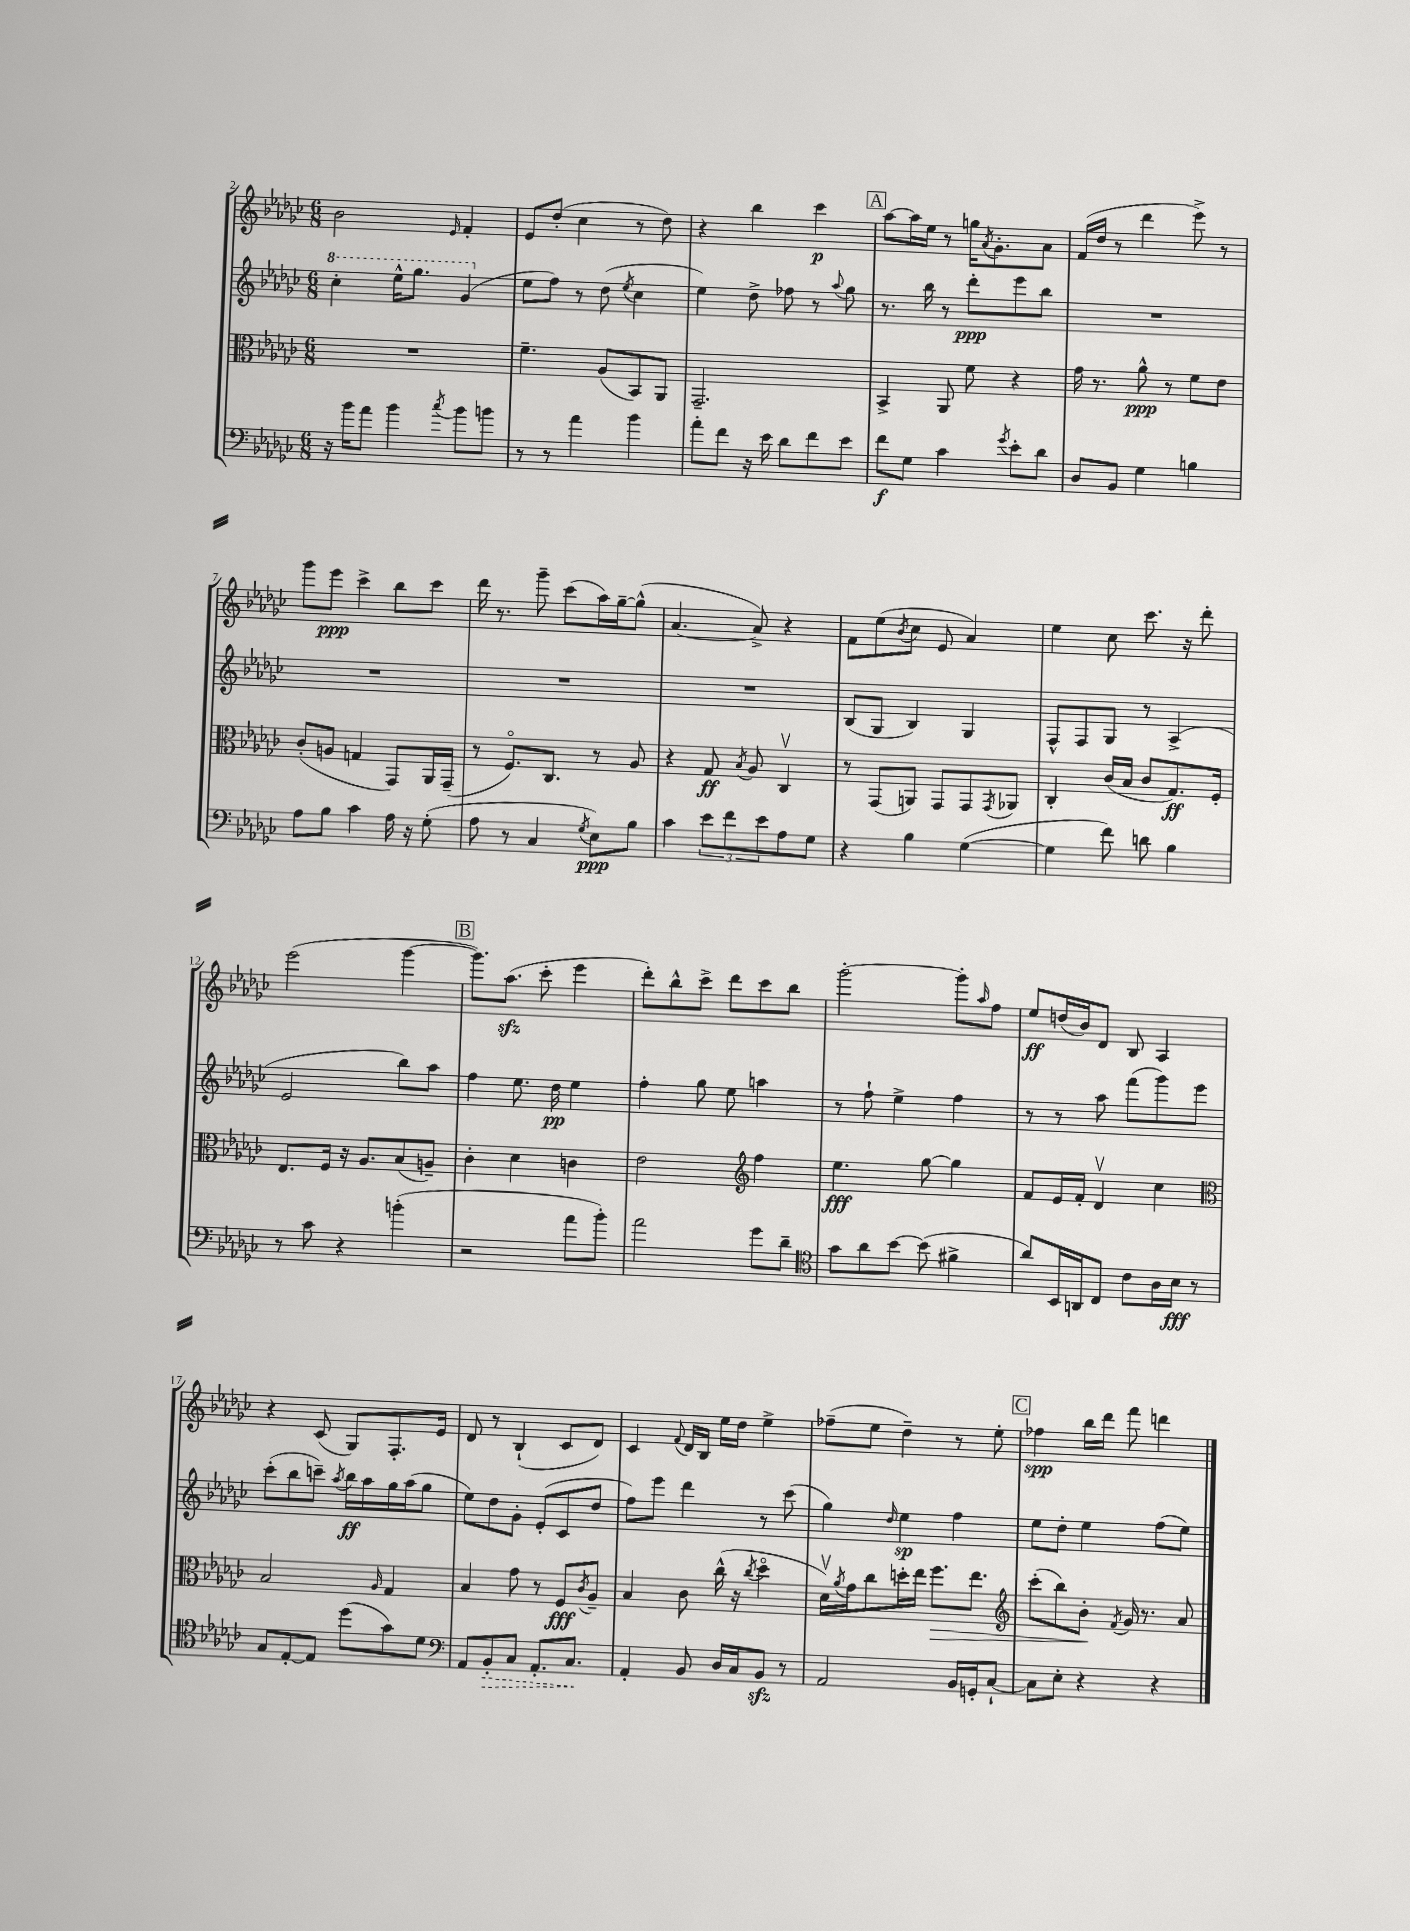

**kern	**dynam	**kern	**dynam	**kern	**dynam	**kern	**dynam
*part4	*part4	*part3	*part3	*part2	*part2	*part1	*part1
*staff4	*staff4	*staff3	*staff3	*staff2	*staff2	*staff1	*staff1
*clefF4	*	*clefC3	*	*clefG2	*	*clefG2	*
*k[b-e-a-d-g-c-]	*	*k[b-e-a-d-g-c-]	*	*k[b-e-a-d-g-c-]	*	*k[b-e-a-d-g-c-]	*
*M6/8	*	*M6/8	*	*M6/8	*	*M6/8	*
*	*	*	*	*8va	*	*	*
=2	=2	=2	=2	=2	=2	=2	=2
16r	.	2.r	.	4ccc-'\	.	2b-\	.
16b-\KL	.	.	.	.	.	.	.
8a-\J	.	.	.	.	.	.	.
4b-\	.	.	.	16eee-^^\KL	.	.	.
.	.	.	.	8.ggg-\J	.	.	.
8qcc-/	.	.	.	.	.	16qqe-/	.
8b-\L	.	.	.	(4gg-/	.	4f'/	.
8bn\J	.	.	.	.	.	.	.
=3	=3	=3	=3	=3	=3	=3	=3
*	*	*	*	*X8va	*	*	*
8r	.	4.f~\	.	8ee-\L	.	8e-/L	.
8r	.	.	.	8ff\J)	.	(8dd-'/J	.
4a-\	.	.	.	8r	.	4cc-\	.
.	.	(8A-/L	.	(8dd-\	.	.	.
.	.	.	.	8qee-/	.	.	.
4b-\	.	8BB-/)	.	4cc-\	.	8r	.
.	.	8AA-/J	.	.	.	8dd-\)	.
=4	=4	=4	=4	=4	=4	=4	=4
8a-'\L	.	2.GG-~/	.	4ee-\)	.	4r	.
8f\J	.	.	.	.	.	.	.
16r	.	.	.	8dd-^\	.	4bb-\	.
16e-\	.	.	.	.	.	.	.
8d-\L	.	.	.	8ff-X\	.	.	.
8f\	.	.	.	8r	.	4ccc-\	p
.	.	.	.	8qqaa-/	.	.	.
8e-\J	.	.	.	8gg-\	.	.	.
!!LO:REH:place=s1:t=A
=5	=5	=5	=5	=5	=5	=5	=5
8f\L	f	4BB-^/	.	8.r	.	[8aa-\L	.
8G-\J	.	.	.	.	.	16aa-\L]	.
.	.	.	.	16bb-\	.	16ee-\JJ	.
4c-\	.	8AA-/	.	8r	.	8r	.
.	.	8f\	.	8ddd-'\L	ppp	16ggn\KL	.
.	.	.	.	.	.	8qa-/	.
.	.	.	.	.	.	8.g-'\	.
8qg-/	.	.	.	.	.	.	.
8e-'\L	.	4r	.	8eee-\	.	.	.
8d-\J	.	.	.	8bb-\J	.	8a-\J	.
=6	=6	=6	=6	=6	=6	=6	=6
8D-/L	.	16g-\	.	2.r	.	(16f/LL	.
.	.	8.r	.	.	.	16dd-/JJ	.
8BB-/J	.	.	.	.	.	8r	.
4G-\	.	8a-^^\	ppp	.	.	4ddd-\	.
.	.	8r	.	.	.	.	.
4Bn\	.	8f\L	.	.	.	8eee-^\)	.
.	.	8e-\J	.	.	.	8r	.
!!LO:LB:g=z
=7	=7	=7	=7	=7	=7	=7	=7
8A-\L	.	(8c-'/L	.	2.r	.	8ggg-\L	.
8B-\J	.	8An/J	.	.	.	8eee-\J	ppp
4c-\	.	4Gn/	.	.	.	4ccc-^\	.
16A-\	.	8GG-/L)	.	.	.	8bb-\L	.
16r	.	.	.	.	.	.	.
(8G-'\	.	16AA-/L	.	.	.	8ccc-\J	.
.	.	(16GG-~/JJ	.	.	.	.	.
=8	=8	=8	=8	=8	=8	=8	=8
8A-\	.	8r	.	2.r	.	16ddd-\	.
.	.	.	.	.	.	8.r	.
8r	.	8.F/L)	.	.	.	.	.
4C-/	.	.	.	.	.	8ggg-~\	.
.	.	8.C-/J	.	.	.	.	.
.	.	.	.	.	.	(8ccc-\L	.
8qG-/	.	.	.	.	.	.	.
8E-\L)	ppp	8r	.	.	.	16aa-\L)	.
.	.	.	.	.	.	[16gg-~\J	.
8B-\J	.	8A-/	.	.	.	(8gg-^^\J]	.
=9	=9	=9	=9	=9	=9	=9	=9
4c-\	.	4r	.	2.r	.	[4.a-/	.
12e-\L	.	8G-/	ff	.	.	.	.
12f\	.	.	.	.	.	.	.
.	.	8qB-/	.	.	.	.	.
.	.	8A-/	.	.	.	8a-^/])	.
12e-\	.	.	.	.	.	.	.
8A-\	.	4C-v/	.	.	.	4r	.
8G-\J	.	.	.	.	.	.	.
=10	=10	=10	=10	=10	=10	=10	=10
4r	.	8r	.	(8B-/L	.	8f\L	.
.	.	(8GG-/L	.	8G-/J	.	(8ee-\	.
.	.	.	.	.	.	8qb-/	.
4B-\	.	8AAn/J)	.	4B-/)	.	8cc-\J	.
.	.	8GG-/L	.	.	.	8e-/	.
([4G-\	.	8GG-/	.	4G-/	.	4a-/)	.
.	.	8qGG-/	.	.	.	.	.
.	.	8AA-X/J	.	.	.	.	.
=11	=11	=11	=11	=11	=11	=11	=11
4G-\]	.	4C-'/	.	8F^^/L	.	4ee-\	.
.	.	.	.	8F/	.	.	.
8f\)	.	(16c-/LL	.	8G-/J	.	8cc-\	.
.	.	16B-/JJ	.	.	.	.	.
8dn\	.	8c-/L	.	8r	.	8.ccc-\	.
4B-\	.	8.G-/)	ff	(4A-^/	.	.	.
.	.	.	.	.	.	16r	.
.	.	.	.	.	.	8ddd-'\	.
.	.	16F'/Jk	.	.	.	.	.
!!LO:LB:g=z
=12	=12	=12	=12	=12	=12	=12	=12
8r	.	8.E-/L	.	2e-/	.	(2eee-\	.
8c-\	.	.	.	.	.	.	.
.	.	16F/Jk	.	.	.	.	.
4r	.	16r	.	.	.	.	.
.	.	8.A-/L	.	.	.	.	.
(4bn'\	.	(8B-/	.	8bb-\L)	.	[4ggg-\	.
.	.	8An~/J)	.	8aa-\J	.	.	.
!!LO:REH:place=s1:t=B
=13	=13	=13	=13	=13	=13	=13	=13
2r	.	4c-'\	.	4ff\	.	8.ggg-\L])	.
.	.	.	.	.	.	(8.aa-zz\J	.
.	.	4d-\	.	8.ee-\	.	.	.
.	.	.	.	.	.	8ccc-'\	.
.	.	.	.	16dd-\	pp	.	.
8a-\L	.	4cn\	.	4ee-\	.	4eee-\	.
8b-'\J)	.	.	.	.	.	.	.
=14	=14	=14	=14	=14	=14	=14	=14
2a-\	.	2e-\	.	4ff'\	.	8ddd-'\L)	.
.	.	.	.	.	.	8bb-^^\	.
.	.	.	.	8gg-\	.	8ccc-^\J	.
.	.	.	.	8ee-\	.	8ddd-\L	.
*	*	*clefG2	*	*	*	*	*
8g-\L	.	4ff\	.	4aan\	.	8ccc-\	.
8d-~\J	.	.	.	.	.	8bb-\J	.
=15	=15	=15	=15	=15	=15	=15	=15
*clefC4	*	*	*	*	*	*	*
8g-\L	.	4.ee-\	fff	8r	.	[2ggg-'\	.
8a-\	.	.	.	8ff`\	.	.	.
[8b-\J	.	.	.	4ee-^\	.	.	.
(8b-\]	.	[8gg-\	.	.	.	.	.
4f#X^\	.	4gg-\]	.	4ff\	.	8ggg-'\L]	.
.	.	.	.	.	.	16qqaa-/	.
.	.	.	.	.	.	8ff\J	.
=16	=16	=16	=16	=16	=16	=16	=16
8a-/L)	.	8f/L	.	8r	.	8ee-/L	ff
16BB-/L	.	16e-/L	.	8r	.	(16ddn/L	.
16AAn/J	.	16f'/JJ	.	.	.	16b-/J)	.
8C-/J	.	4d-v/	.	8aa-\	.	8d-/J	.
8c-\L	.	.	.	(8fff\L	.	8B-/	.
16A-\L	.	4cc-\	.	8ggg-\)	.	4A-/	.
16B-\JJ	fff	.	.	.	.	.	.
8r	.	.	.	8eee-\J	.	.	.
!!LO:LB:g=z
=17	=17	=17	=17	=17	=17	=17	=17
*	*	*clefC3	*	*	*	*	*
8G-/L	.	2B-/	.	(8ccc-'\L	.	4r	.
[8E-'/	.	.	.	8bb-\	.	.	.
8E-/J]	.	.	.	8cccn~\J)	.	(8c-/	.
.	.	.	.	8qaa-/	.	.	.
(8dd-\L	.	.	.	16bb-\LL	ff	8G-/L)	.
.	.	.	.	16aa-\	.	.	.
.	.	16qqA-/	.	.	.	.	.
8g-\)	.	4G-/	.	16gg-\	.	8.F'/	.
.	.	.	.	(16aa-\J	.	.	.
8d-\J	.	.	.	8gg-\J	.	.	.
.	.	.	.	.	.	16e-/Jk	.
=18	=18	=18	=18	=18	=18	=18	=18
*clefF4	*	*	*	*	*	*	*
8AA-/L	.	4B-/	.	8ee-\L)	.	8d-/	.
!	!LO:HP:b	!	!	!	!	!	!
8BB-'/	>	.	.	8dd-\	.	8r	.
8C-/J	.	8g-\	.	8g-'\J	.	(4B-`/	.
8.AA-'/L	.	8r	.	(8e-'/L	.	.	.
.	.	8F/L	fff	8c-/	.	8c-/L	.
8.C-/J	.	.	.	.	.	.	.
.	.	8qc-/	.	.	.	.	.
.	.	8A-~/J	.	8dd-/J	.	8d-/J)	.
.	]	.	.	.	.	.	.
=19	=19	=19	=19	=19	=19	=19	=19
4AA-'/	.	4B-/	.	8ff\L)	.	4c-/	.
.	.	.	.	8eee-\J	.	.	.
.	.	.	.	.	.	8qqf/	.
8BB-/	.	8c-\	.	4ddd-\	.	16d-/LL	.
.	.	.	.	.	.	16B-/JJ	.
16D-/LL	.	(16cc-^^\	.	.	.	16ee-\LL	.
16C-/J	.	16r	.	.	.	16dd-\JJ	.
.	.	8qcc-/	.	.	.	.	.
8BB-zz/J	.	4dd-\	.	8r	.	4ee-^\	.
8r	.	.	.	(8ccc-\	.	.	.
=20	=20	=20	=20	=20	=20	=20	=20
2AA-/	.	16d-v\LL)	.	4gg-\)	.	(8ff-X~\L	.
.	.	8qa-/	.	.	.	.	.
.	.	16g-\J	.	.	.	.	.
.	.	8cc-\	.	.	.	8ee-\J	.
.	.	.	.	16qqdd-/	.	.	.
.	.	16ddn'\L	.	4ee-\	sp	4dd-~\)	.
.	.	16ee-\JJ	.	.	.	.	.
!	!	!	!LO:HP:b	!	!	!	!
.	.	8.ff\L	>	.	.	.	.
16BB-/LL	.	.	.	4ff\	.	8r	.
16GGn'/J	.	8.ee-\J	.	.	.	.	.
[8C-`/J	.	.	.	.	.	8ee-'\	.
!!LO:REH:place=s1:t=C
=21	=21	=21	=21	=21	=21	=21	=21
*	*	*clefG2	*	*	*	*	*
8C-\L]	.	(8ccc-'\L	.	8ee-\L	.	4ff-X\	spp
8E-'\J	.	8bb-\)	.	8dd-'\J	.	.	.
4r	.	8b-'\J	.	4ee-\	.	16bb-\LL	.
.	.	.	.	.	.	16ddd-\JJ	.
.	.	8qf/	.	.	.	.	.
.	.	16g-/	]	.	.	8fff\	.
.	.	8.r	.	.	.	.	.
4r	.	.	.	(8ff\L	.	4dddn\	.
.	.	8a-/	.	8ee-\J)	.	.	.
==	==	==	==	==	==	==	==
*-	*-	*-	*-	*-	*-	*-	*-
